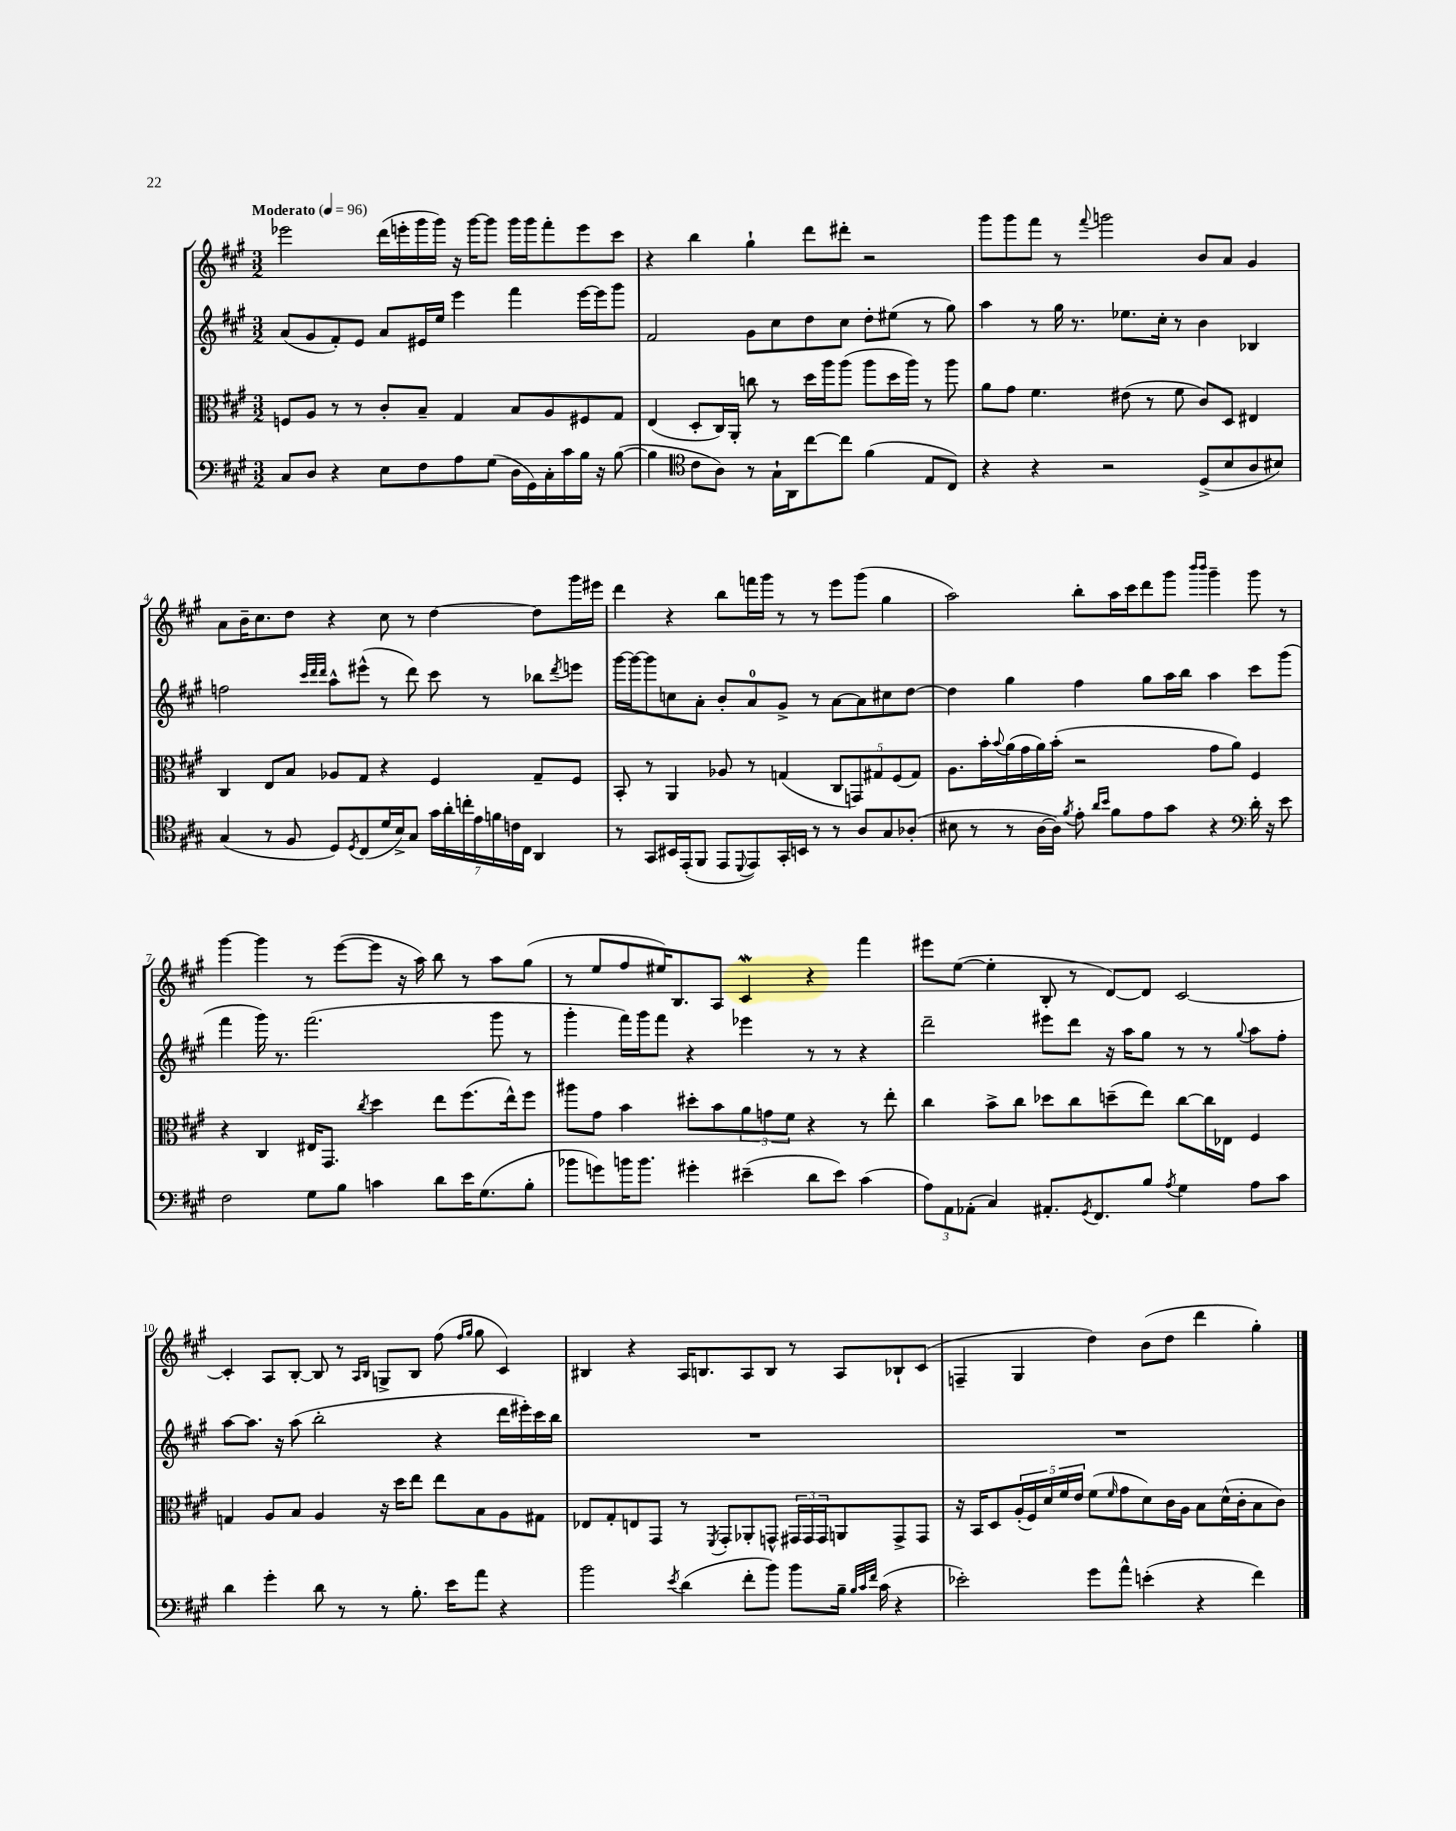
<<
\new StaffGroup <<
\new Staff = "s0" {
    \clef treble \key a \major \numericTimeSignature \time 3/2 \tempo "Moderato" 4 = 96
    ees'''2 d'''16( e'''16-. gis'''16 gis'''16) r16 gis'''16~ gis'''8 gis'''16 gis'''16 fis'''8-. e'''8 cis'''8 |
    r4 b''4 gis''4-! d'''8 dis'''8-. r2 |
    gis'''8 gis'''8 fis'''8 r8 \appoggiatura { fis'''8 } g'''2 b'8 a'8 gis'4 |
    a'8 b'16-- cis''8. d''8 r4 cis''8 r8 d''4~ d''8 gis'''16 eis'''16 |
    d'''4 r4 b''8 f'''16 gis'''16 r8 r8 e'''8 gis'''8( gis''4 |
    a''2) b''8-. a''16 cis'''16 d'''8 gis'''8 \grace { b'''16 b'''16 } gis'''4-- gis'''8 r8 |
    gis'''4~ gis'''4 r8 e'''8~( e'''8 r16 a''16) b''8 r8 a''8 gis''8( |
    r8 e''8 fis''8 eis''16) b8. a8 cis'4\mordent r4 fis'''4 |
    eis'''8 e''8~( e''4-. b8-. r8 d'8~) d'8 cis'2~ |
    cis'4-. a8 b8~-. b8 r8 \grace { a16 b16 } g8-> b8 fis''8( \grace { fis''16 gis''16 } gis''8 cis'4) |
    bis4 r4 a16 b8. a8 b8 r8 a8 bes8-! cis'8( |
    f4-- gis4 d''4) b'8( d''8 d'''4 gis''4-.) \bar "|." |
}
\new Staff = "s1" {
    \clef treble \key a \major \numericTimeSignature \time 3/2
    a'8( gis'8 fis'8-.) e'8 a'8 eis'16 e''16 e'''4 fis'''4 e'''16~ e'''16 gis'''8 |
    fis'2 gis'8 cis''8 d''8 cis''8 d''8-. eis''8( r8 gis''8) |
    a''4 r8 gis''16 r8. ees''8. cis''16-. r8 b'4 bes4 |
    f''2 \grace { cis'''32 d'''32 d'''32 } a''8-^ eis'''8-^( r8 d'''8) cis'''8 r8 bes''8 \acciaccatura { d'''8 } e'''8 |
    gis'''16~ gis'''16~ gis'''8 c''8 a'8-. b'8-. a'8-0 gis'8-> r8 a'8~ a'8 cis''8 d''8~ |
    d''4 gis''4 fis''4 gis''8 a''16 b''16 a''4 cis'''8 gis'''8( |
    fis'''4 gis'''16) r8. fis'''2.( gis'''8 r8 |
    gis'''4-. fis'''16) gis'''16 fis'''8 r4 ees'''4 r8 r8 r4 |
    d'''2-- eis'''8 d'''8 r16 a''16 gis''8 r8 r8 \appoggiatura { gis''8 } a''8 fis''8-. |
    a''8~ a''8. r16 a''8( b''2-. r4 d'''16 eis'''16-.) cis'''16 b''16 |
    R1. |
    R1. \bar "|." |
}
\new Staff = "s2" {
    \clef alto \key a \major \numericTimeSignature \time 3/2
    f8 a8 r8 r8 cis'8-. b8-- gis4 b8 a8 fis8 gis8 |
    e4( d8-. cis16) a,16-. c''8 r8 d''16 a''16 a''8( a''8 d''16 a''16) r8 a''8 |
    a'8 gis'8 fis'4. eis'8( r8 fis'8 cis'8) d8 eis4 |
    cis4 e8 b8 aes8 gis8 r4 fis4 gis8-- fis8 |
    b,8-. r8 a,4 aes8 r8 g4( \tuplet 5/4 { cis8 g,8) gis8 fis8( gis8) } |
    a8. b'16-. \appoggiatura { b'8 } a'16( gis'16 a'16) b'16-.( r2 gis'8 a'8) fis4 |
    r4 cis4 eis16 gis,8. \acciaccatura { cis''8 } d''4 e''8 fis''8.( e''16-^) fis''8 |
    ais''8 gis'8 b'4 dis''8-. b'8 \tuplet 3/2 { a'8 g'8 fis'8 } r4 r8 e''8-. |
    cis''4 b'8-> cis''8 des''8 cis''8 d''8--( e''8) cis''8~ cis''16 ees16 fis4 |
    g4 a8 b8 a4 r16 d''16 e''8 e''8 b8 a8 gis8 |
    ees8 gis8-. e8 gis,8 r8 \acciaccatura { fis,8 } gis,8-. aes,8-. g,8-^ \tuplet 3/2 { gis,16 gis,16 gis,16 } a,8 gis,8-> gis,8 |
    r16 b,16 d8 \tuplet 5/4 { a16-.( fis16) d'16 fis'16 e'16 } fis'8( \grace { fis'16 } gis'8 d'8) cis'16 a16 b8 d'16-^( cis'16-. b8 cis'8) \bar "|." |
}
\new Staff = "s3" {
    \clef bass \key a \major \numericTimeSignature \time 3/2
    cis8 d8 r4 e8 fis8 a8 gis8( d16 gis,16) cis16-. cis'16 b16 r16 b8~( |
    b4 \clef tenor cis'8 a8) r8 gis16-! a,16 cis''8~ cis''8 fis'4( e8 cis8) |
    r4 r4 r2 d8->( b8 a8 bis8) |
    gis4( r8 fis8 d8) \acciaccatura { d8 } cis8( d'16 b16->) gis8 \tuplet 7/4 { gis'16 a'16-. c''16-. e'16 f'16 c'16 cis16 } a,4 |
    r8 gis,8 bis,16 e,16-.( fis,8 e,8 \appoggiatura { d,8 } e,8) gis,16-. b,16 r8 r8 a8 gis8 aes8-.( |
    bis8 r8 r8 a16~ a16) \acciaccatura { fis'8 } e'8-. \grace { a'16 b'16 } fis'8 e'8 gis'8 r4 \clef bass d'16-. r16 e'8 |
    fis2 gis8 b8 c'4 d'8 e'16 gis8.( b8-. |
    bes'8 g'8) b'16 b'8. gis'4-. eis'4--( d'8 eis'8) cis'4( |
    \tuplet 3/2 { a8) a,8 aes,8-.( } cis4) ais,8.-. \acciaccatura { gis,8 } fis,8. b8 \acciaccatura { a8 } gis4 a8 cis'8 |
    d'4 gis'4-. d'8 r8 r8 b8.-. e'16 a'8 r4 |
    b'2 \acciaccatura { e'8 } d'4( fis'8-. b'8) b'8 b16-- \grace { b32 cis'32 fis'32 } cis'16( r4 |
    ees'2-.) gis'8 a'8-^ e'4-.( r4 fis'4) \bar "|." |
}
>>
>>
